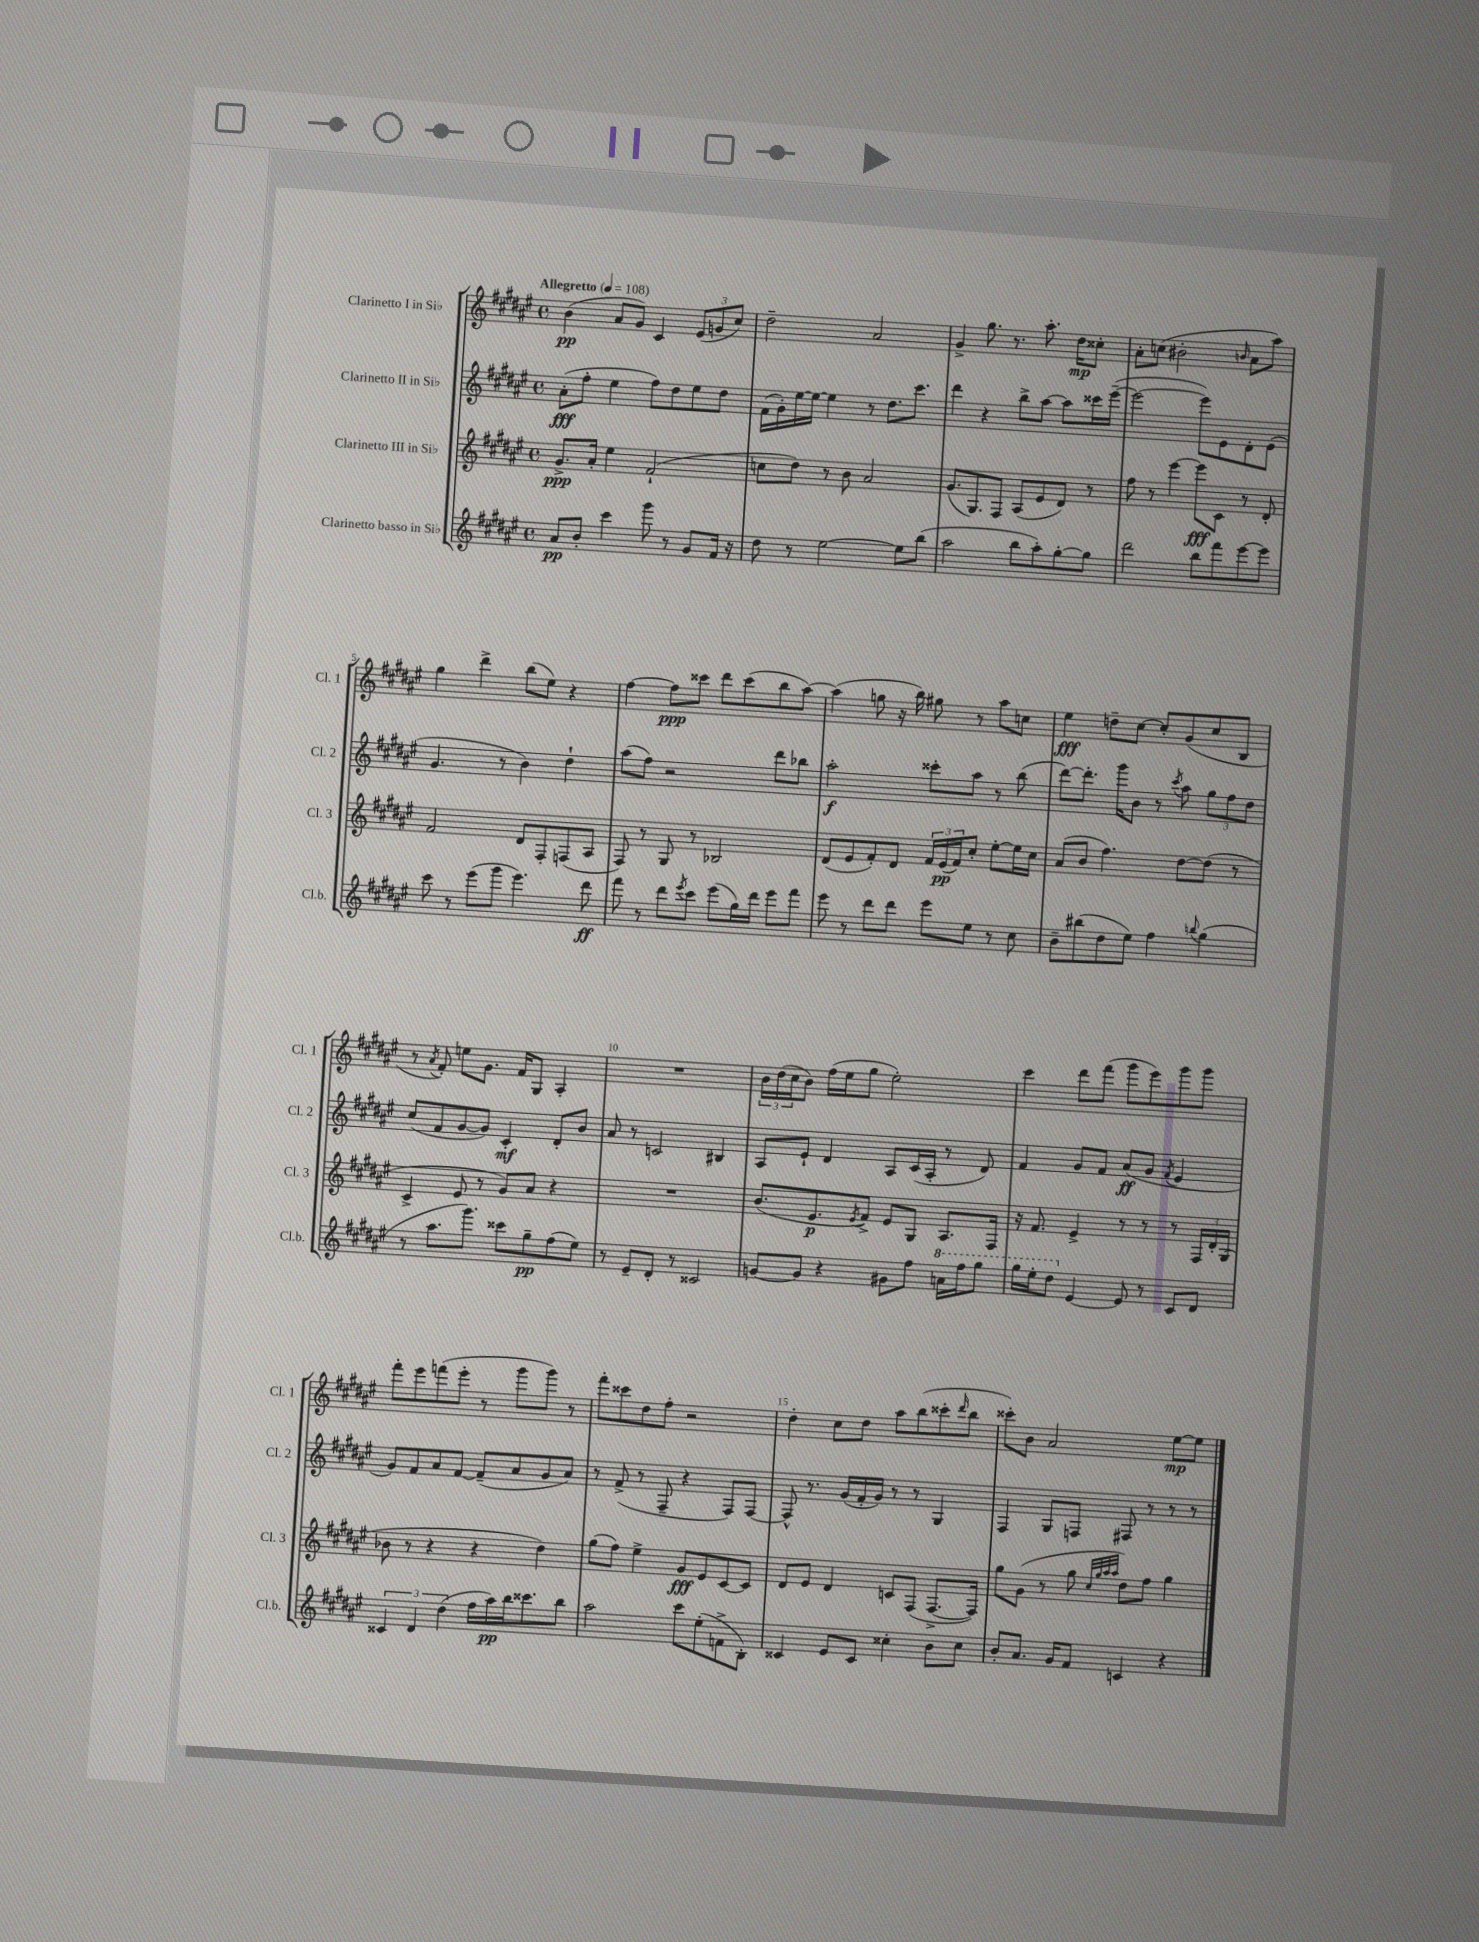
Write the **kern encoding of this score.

**kern	**kern	**kern	**kern
*staff4	*staff3	*staff2	*staff1
*clefG2	*clefG2	*clefG2	*clefG2
*k[f#c#g#d#a#e#]	*k[f#c#g#d#a#e#]	*k[f#c#g#d#a#e#]	*k[f#c#g#d#a#e#]
*M4/4	*M4/4	*M4/4	*M4/4
*met(c)	*met(c)	*met(c)	*met(c)
*MM108	*MM108	*MM108	*MM108
8a#/L	8.g#^/L	(8a#'\L	(4b\
8b'/J	.	8ff#'\J	.
.	16a#'/Jk	.	.
4ccc#\	4ee#\	4ee#\	8a#/L
.	.	.	8g#/J)
8ggg#\	(2f#`/	8ff#\L)	4c#/
8r	.	8dd#\	.
8g#/L	.	8ee#\	(12e#/L
.	.	.	12g/
16f#/Jk	.	8dd#\J	.
.	.	.	12cc#/J)
16r	.	.	.
=	=	=	=
8dd#\	8cc\L	(16f#\LL	2dd#~\
.	.	16g#'\)	.
8r	8dd#\J)	[16ee#\	.
.	.	16ee#\_JJ	.
[2ee#\	8r	4ee#\]	.
.	8b\	.	.
.	2a#/	8r	2a#/
.	.	8.dd#\L	.
8ee#\]L	.	.	.
.	.	8.ccc#\J	.
(8bb\J	.	.	.
=	=	=	=
2aa#\	(8.g#/L	4ddd#\	4g#^/
.	8.G#/)	.	.
.	.	4r	8.gg#\
.	8F#/J	.	.
.	.	.	8.r
8bb\L	(8A#/L	8bb^\L	.
8aa#'\)	8e#/	[8aa#\J	8.aa#'\
[8gg#'\	8d#/J)	8aa#\]L	.
.	.	.	16dd#\LK
8gg#\]J	8r	16ccc##\L	8cc##'\J
.	.	([16eee#~\JJ	.
=	=	=	=
2ddd#\	8ff#\	2eee#\_	8a#'\L
.	8r	.	(8cc\J
.	[4eee#\	.	2b#'\
8bb\L	8eee#\]L	8eee#\]L)	.
8fff#\	8c#\J	8e#\	.
.	.	.	16qqb/
[8eee#\	8r	8d#'\	8a#\L
8eee#\]J	8d#'/	(8e#\J	8aa#\J)
=	=	=	=
8ccc#\	2f#/	4.g#/	4gg#\
8r	.	.	.
(8eee#\L	.	.	4ddd#^\
8ggg#\J	.	8r	.
4.eee#\)	8d#/L	4b\)	(8bb\L
.	8F#'/	.	8ee#\J)
.	(8F/	4dd#`\	4r
8ddd#\	8A#/J	.	.
=	=	=	=
8fff#\	8F#/)	(8aa#\L	[4ff#\
8r	8r	8ff#\J)	.
8ddd#\L	8G#/	2r	8ff#\]L
8qeee#/	.	.	.
8ccc#\J	8r	.	8ccc##\J
(8eee#\L	2B-/	.	8ddd#\L
16gg#\L)	.	.	(8ccc##\
16ddd#\JJ	.	.	.
8eee#\L	.	8ddd#\L	8bb\
8fff#\J	.	8bb-\J	[8aa#\J)
=	=	=	=
8eee#\	(8d#/L	2aa#'\	(4aa#\]
8r	8e#/	.	.
8ddd#\L	8f#'/)	.	8gg\
8ddd#\J	8d#/J	.	16r
.	.	.	16bb\)
8eee#\L	24f#/LL	8ccc##'\L	8gg#\
.	(24e#/	.	.
.	24f#/J)	.	.
8ee#\J	8cc#'/J	8aa#\J	8r
8r	[8ee#'\L	8r	8aa#\L
8cc#\	16ee#\]L	(8bb\	8cc\J
.	16cc#\JJ	.	.
=	=	=	=
8b~\L	(8a#/L	[8ddd#\L)	4ee#\
(8bb#\	8b/J	8.ddd#'\]J	.
8dd#\	4.ff#\)	.	8dd~\L
.	.	16ggg#\LK	.
8ee#\J)	.	8b\J	[8cc#\J
4ff#\	.	8r	8cc#'/]L
.	.	8qccc#/	.
.	[8dd#\L	8aa#\	(8g#/
8qqbb/	.	.	.
(4gg#\	(8dd#\]J	12gg#\L	8cc#/
.	.	12ff#\	.
.	8r	.	8B/J
.	.	12dd#\J	.
=	=	=	=
8r	4c#^/	(8cc#/L	8r
.	.	.	8qa#/
8.aa#\L	.	8f#/	8f#'/)
.	8e#/	[8g#/	8ee\L
8.ggg#\J)	.	.	.
.	8r	8g#/]J)	8.g#\J
8ccc##\L	8g#/L)	4c#'/	.
.	.	.	16f#/LK
8gg#~\	8a#/J	.	8G#/J
(8ff#\	4r	8d#'/L	4A#'/
8ee#\J)	.	8b/J	.
=	=	=	=
8r	1r	8a#/	1r
8e#~/L	.	8r	.
8d#'/J	.	2c/	.
8r	.	.	.
2c##/	.	.	.
.	.	4B#/	.
=	=	=	=
[8g/L	(8.b/L	8A#/L	24b\LL
.	.	.	(24dd#\
.	.	.	24cc#\J
8g/]J	.	8e#`/J	8b\J)
.	8.e#/	.	.
4r	.	4d#/	(16ff#\LL
.	.	.	16ee#\J
.	8qe#/	.	.
.	8f#^/J)	.	8gg#\J
8g#\L	8e#/L	8A#/L	2ee#'\)
8ff#\J	8G#/J	(16c#/L	.
.	.	16A#'/JJ	.
16aa\LL	8.A#/L	8r	.
16fff#\J	.	.	.
8ggg#\J	.	8d#/)	.
.	16F#/Jk	.	.
=	=	=	=
16ggg#\LL	16r	4f#/	4ccc#\
16eee#'\J	8.f#/	.	.
8ddd#\J	.	.	.
[4e#/	4e#^/	8g#/L	8ddd#\L
.	.	8f#/J	(8fff#\J
8e#/]	8r	(8a#/L	8ggg#\L
8r	8r	8g#/J	8eee#\)
.	.	8qf#/	.
8c#/L	8r	4e#/	8ggg#\
8d#/J	24F#/LL	.	8ggg#\J
.	24d#'/	.	.
.	(24G#/JJ	.	.
=	=	=	=
6c##/	8b-\	8g#/L)	8fff#'\L
.	8r	8f#/	8eee#\
6d#/	.	.	.
.	4r	8a#/	(8fff\
(6dd#\	.	.	.
.	.	[8f#/J	8eee#'\J
16ff#\LL	4r	(8f#~/]L	8r
16aa#\)	.	.	.
16bb\J	.	8a#/	8ggg#\L
8.ccc##\	.	.	.
.	4dd#\)	8g#/	8ggg#\J)
8bb\J	.	8a#/J)	8r
=	=	=	=
2aa#\	(8gg#\L	8r	8fff#'\L
.	8ff#\J)	(8f#^/	8ccc##\
.	4ee#^\	8r	8dd#\
.	.	8F#~/	8ff#'\J
8ccc#\L	8g#/L	4r	2r
(8ee#'\	8e#/	.	.
8f^\	[8c#/	8F#/L)	.
8B'\J)	8c#/]J	[8F#/J	.
=	=	=	=
4c##/	8d#/L	8F#^^/]	4dd#'\
.	8e#/J	8.r	.
8e#/L	4d#/	.	8cc#\L
.	.	(16g#/LL	.
8c##/J	.	16f#'/	8dd#\J
.	.	16g#/JJ)	.
4cc##'\	8c/L	8r	8aa#\L
.	(8F#/J	8r	(8bb\
8b\L	[8.F#^/L	4G#/	8ccc##'\
.	.	.	16qqddd#/
8cc##\J	.	.	8bb\J
.	16F#/]Jk)	.	.
=	=	=	=
8b'/L	8gg#\L	4F#/	8ccc##'\L)
8.a#/J	(8g#\J	.	8b\J
.	8r	8G#/L	2a#/
16g#/LK	.	.	.
8f#/J	8gg#\	8F/J	.
.	32qqcc#/LLL	.	.
.	32qqgg#/	.	.
.	32qqaa#/	.	.
.	32qqaa#/JJJ	.	.
4c/	8dd#\L)	8F#/	.
.	8ff#\J	8r	.
4r	4gg#\	8r	[8ee#\L
.	.	8r	8ee#\]J
==	==	==	==
*-	*-	*-	*-
